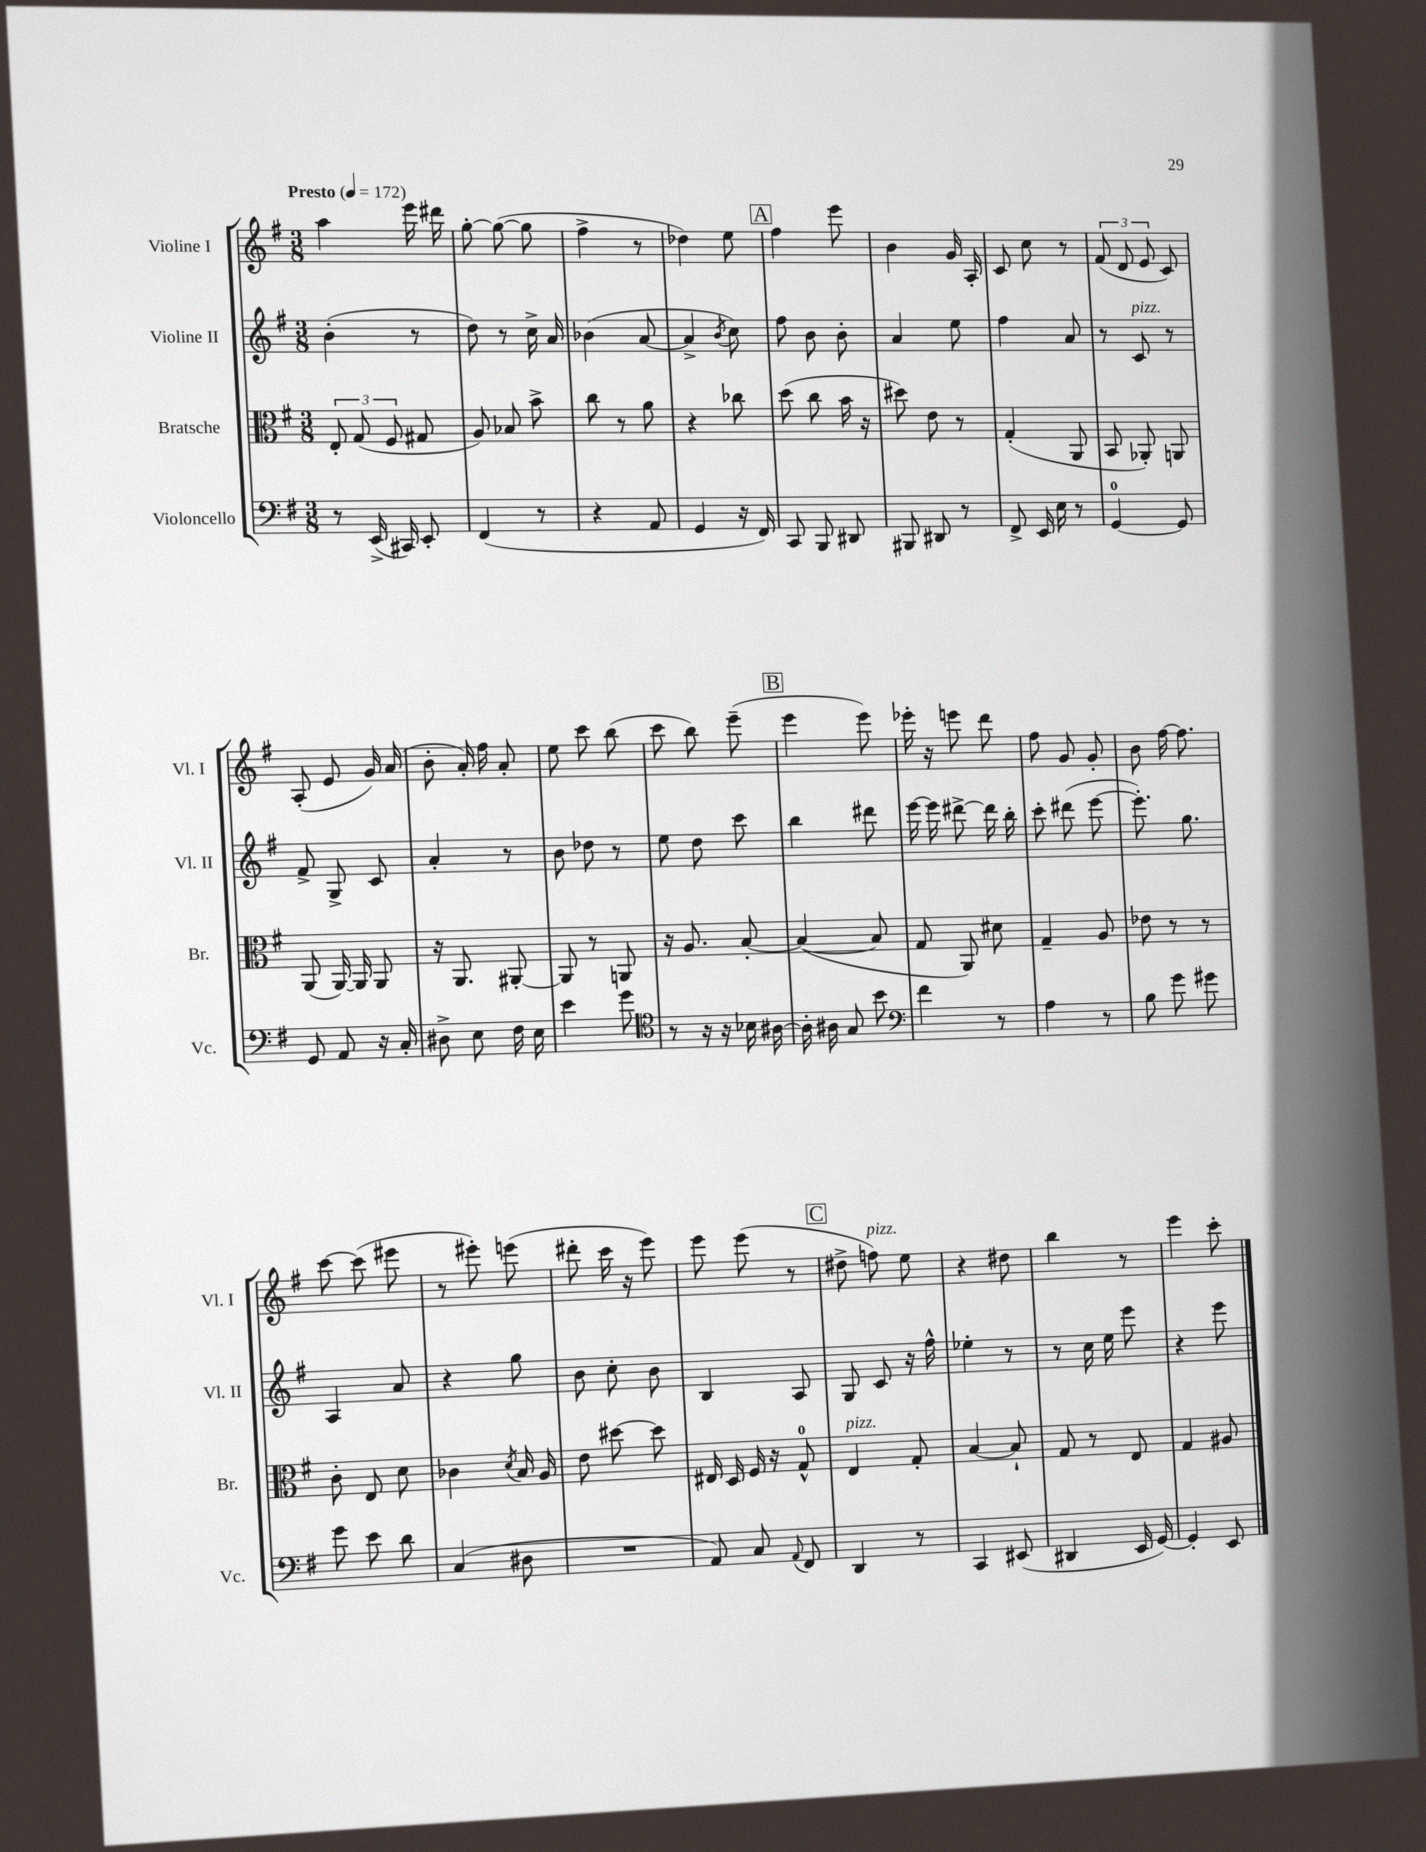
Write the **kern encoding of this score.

**kern	**kern	**kern	**kern
*staff4	*staff3	*staff2	*staff1
*clefF4	*clefC3	*clefG2	*clefG2
*k[f#]	*k[f#]	*k[f#]	*k[f#]
*M3/8	*M3/8	*M3/8	*M3/8
*MM172	*MM172	*MM172	*MM172
8r	12E'/	(4b'\	4aa\
.	(12G/	.	.
(16EE^/	.	.	.
.	12F#/	.	.
16CC#/)	.	.	.
8EE'/	8G#/	8r	16eee\
.	.	.	16ddd#\
=	=	=	=
(4FF#/	8A/)	8dd\)	[8gg'\
.	8B-/	8r	(8gg\_
8r	8b^\	16cc^\	8gg\]
.	.	16a/	.
=	=	=	=
4r	8cc\	(4b-\	4ff#^\
.	8r	.	.
8AA/	8a\	[8a/	8r
=	=	=	=
4GG/	4r	4a^/]	4dd-\)
.	.	8qb/	.
16r	8cc-\	8cc\)	8ee\
16FF#/)	.	.	.
=	=	=	=
8CC/	(8dd\	8ff#\	4ff#\
8BBB/	8cc\	8b\	.
8DD#/	16b\	8b'\	8eee\
.	16r	.	.
=	=	=	=
8BBB#/	8dd#\)	4a/	4b\
8DD#/	8e\	.	.
8r	8r	8ee\	16g/
.	.	.	16A'/
=	=	=	=
8FF#^/	(4G'/	4ff#\	8c/
16EE/	.	.	8cc\
16E\	.	.	.
8r	8AA/	8a/	8r
=	=	=	=
[4GG/	8BB/	8r	(12f#/
.	.	.	12d/
.	8AA-'/)	8c/	.
.	.	.	12e/
8GG/]	8AA/	8r	8c/)
=	=	=	=
8GG/	(8AA/	8f#^/	(8A'/
8AA/	[16AA/)	8G^/	8e/
.	16AA/]	.	.
16r	8AA/	8c/	16g/)
16C'/	.	.	(16a/
=	=	=	=
8D#^\	16r	4a'/	8b'\
.	8.AA/	.	.
8E\	.	.	16a'/)
.	.	.	16ff#\
16F#\	[8AA#'/	8r	8a'/
16E\	.	.	.
=	=	=	=
4e\	8AA#/]	8b\	8ee\
.	8r	8dd-\	8ccc\
8g\	8AA/	8r	(8bb\
=	=	=	=
*clefC4	*	*	*
8r	16r	8ee\	8ccc\
.	8.A/	.	.
16r	.	8dd\	8bb\)
16r	.	.	.
16B-\	[8B'/	8ccc\	(8eee~\
[16A#\	.	.	.
=	=	=	=
16A#'\]	(4B/_	4bb\	4eee\
16A#\	.	.	.
8G/	.	.	.
8b\	8B/]	8ddd#\	8eee\)
=	=	=	=
*clefF4	*	*	*
4f#\	8G/	[16eee\	16eee-'\
.	.	16eee\]	16r
.	8AA/)	[8ddd#^\	8eee\
8r	8d#\	16ddd#\]	8ddd\
.	.	16bb'\	.
=	=	=	=
4A\	4G~/	8ccc'\	8ff#\
.	.	(8ddd#\	8g/
8r	8A/	[8eee\	8g'/
=	=	=	=
8B\	8e-\	8.eee'\])	8b\
8g\	8r	.	[16ff#\
.	.	8.gg\	8.ff#\]
8g#\	8r	.	.
=	=	=	=
8g\	8c'\	4A/	[8ccc\
8e\	8E/	.	(8ccc\]
8d\	8d\	8a/	8eee#\
=	=	=	=
(4C/	4c-\	4r	8r
.	.	.	8eee#'\)
.	8qd/	.	.
8D#\	16B/	8gg\	(8eee\
.	16A/	.	.
=	=	=	=
4.r	8e\	8b\	8ddd#'\
.	[8dd#\	8cc'\	16ccc\
.	.	.	16r
.	8dd#\]	8b\	8eee\)
=	=	=	=
8AA/)	16E#/	4B/	8eee\
.	16D/	.	.
8C/	16F#/	.	(8eee\
.	16r	.	.
8qqAA/	.	.	.
8FF#/	8G^^/	8A/	8r
=	=	=	=
4DD/	4E/	8G/	8dd#^\
.	.	8c/	8ff\)
8r	8G'/	16r	8ee\
.	.	16ff#^^\	.
=	=	=	=
4CC/	[4B/	4ee-'\	4r
(8EE#/	8B`/]	8r	8dd#\
=	=	=	=
4DD#/	8G/	8r	4bb\
.	8r	16cc\	.
.	.	16ee\	.
16EE/	8E/	8eee\	8r
[16GG/)	.	.	.
=	=	=	=
4GG'/]	4G/	4r	4eee\
8EE/	8A#/	8eee\	8ccc'\
==	==	==	==
*-	*-	*-	*-
